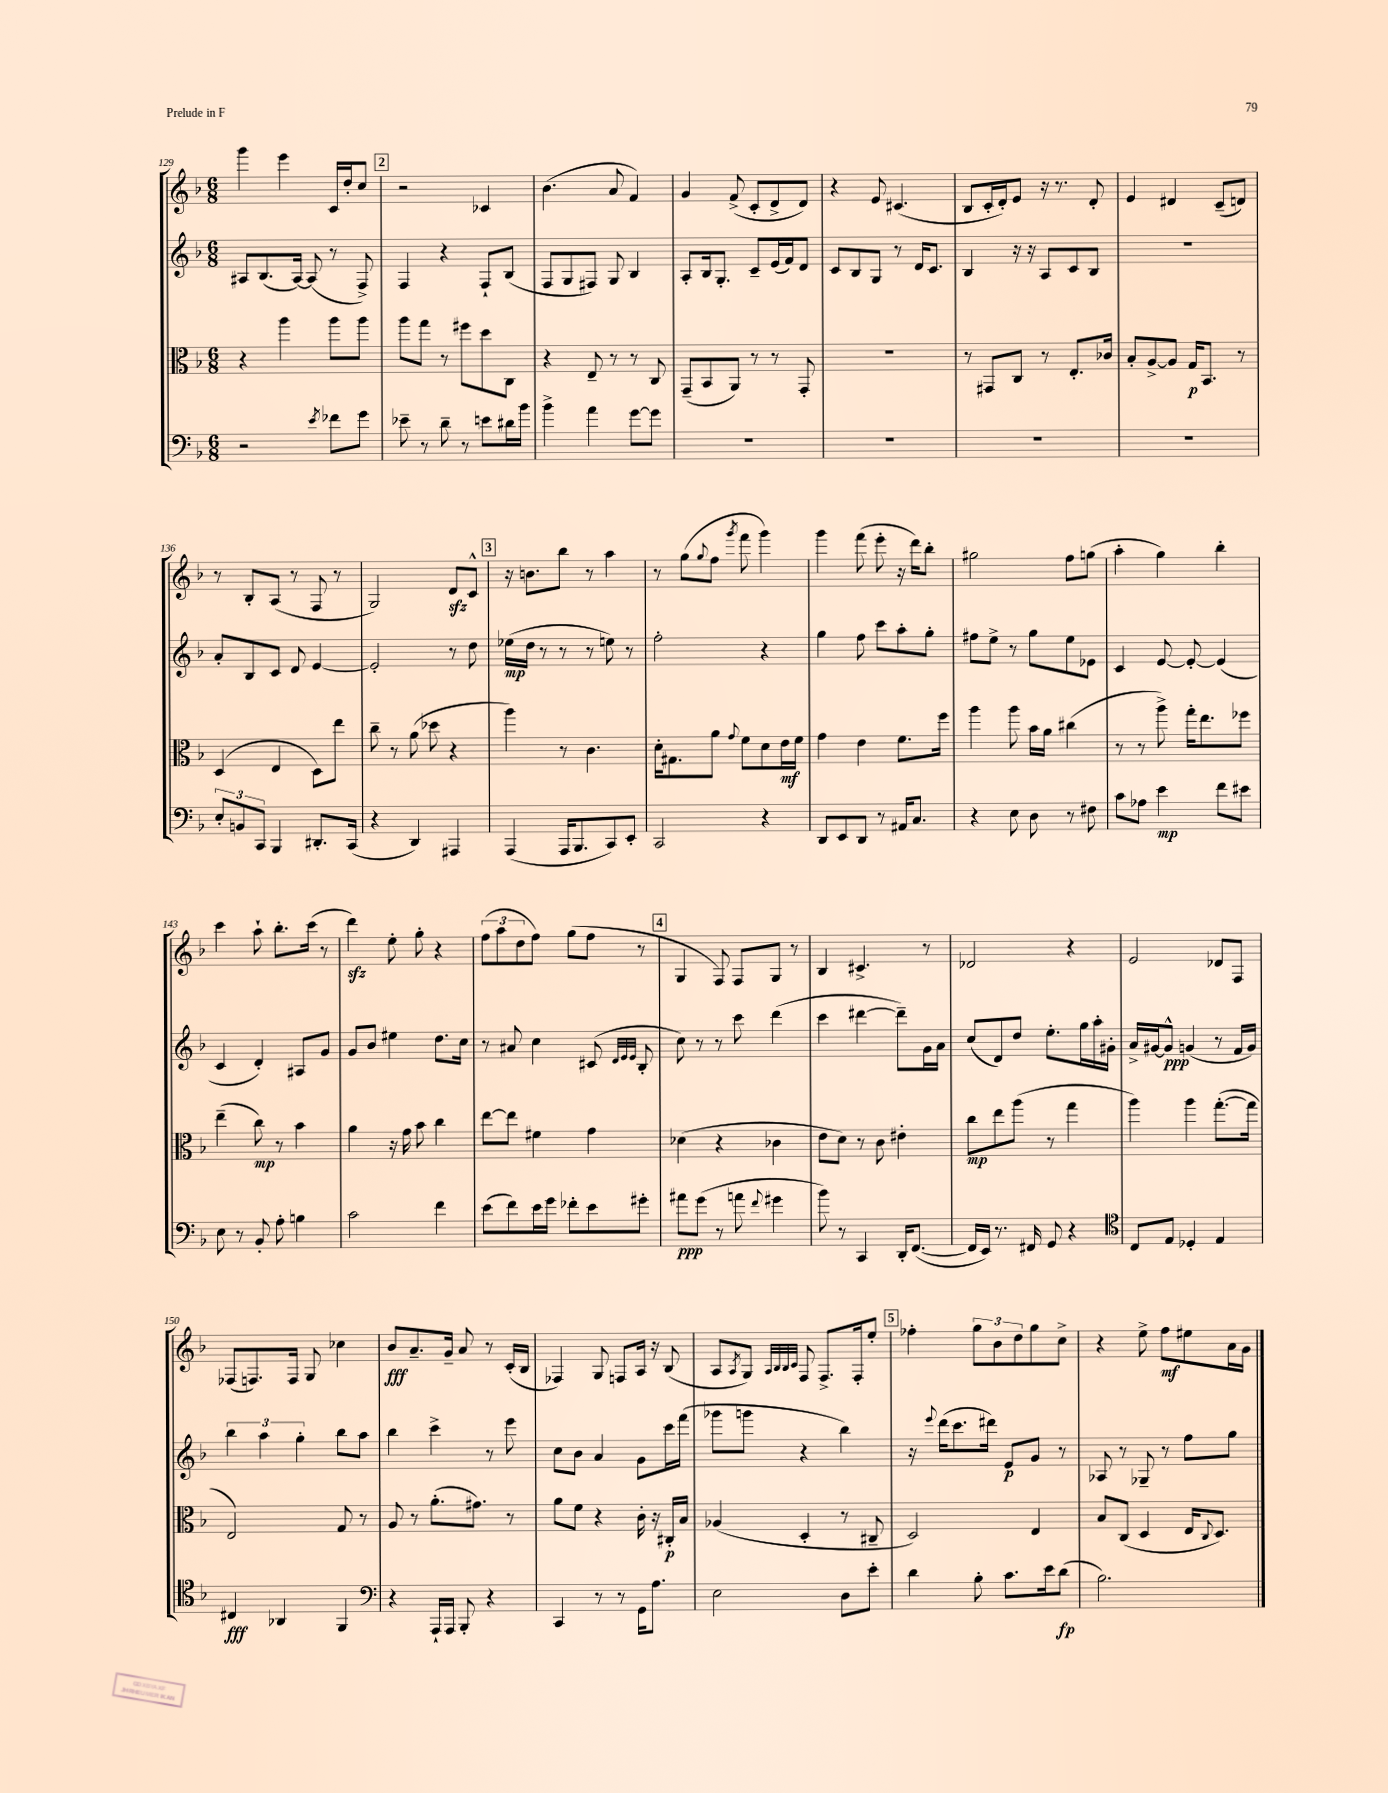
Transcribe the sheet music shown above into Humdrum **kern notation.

**kern	**kern	**kern	**kern
*staff4	*staff3	*staff2	*staff1
*clefF4	*clefC3	*clefG2	*clefG2
*k[b-]	*k[b-]	*k[b-]	*k[b-]
*M6/8	*M6/8	*M6/8	*M6/8
2r	4r	8A#/L	4ggg\
.	.	(8.B-/	.
.	4aa\	.	4eee\
.	.	[16A#/Jk)	.
.	.	(8A#/]	.
8qe/	.	.	.
8f-\L	8aa\L	8r	16c/LL
.	.	.	16dd'/J
8g\J	8aa\J	8F^/)	8cc/J
=	=	=	=
8e-~\	8aa\L	4F/	2r
8r	8gg\J	.	.
8d~\	8r	4r	.
8r	8ff#\L	.	.
8e\L	8dd\	8F`/L	4c-/
16d#\L	8C\J	(8B-/J	.
16b-\JJ	.	.	.
=	=	=	=
4b-^\	4r	8F/L	(4.b-\
.	.	8G/	.
4a\	8E~/	8F#/J)	.
.	8r	8G/	8a/
[8g\L	8r	4B-/	4f/)
8g\]J	8C/	.	.
=	=	=	=
2.r	(8GG~/L	8A'/L	4g/
.	8BB-/	16B-/k	.
.	.	8.G'/J	.
.	8AA/J)	.	(8f^/
.	8r	8c~/L	8c'/L
.	8r	(16e/L	8d^/
.	.	16f/J)	.
.	8GG'/	8d/J	8d/J)
=	=	=	=
2.r	2.r	8c/L	4r
.	.	8B-/	.
.	.	8G/J	8e/
.	.	8r	(4.c#/
.	.	16d/LK	.
.	.	8.c/J	.
=	=	=	=
2.r	8r	4B-/	8B-/L
.	8GG#/L	.	16c'/L
.	.	.	16d'/J)
.	8C/J	16r	8e/J
.	.	16r	.
.	8r	8A/L	16r
.	.	.	8.r
.	8.E'/L	8c/	.
.	.	8B-/J	8d'/
.	16c-/Jk	.	.
=	=	=	=
2.r	8B-'/L	2.r	4e/
.	[8A^/	.	.
.	8A/]J	.	4d#/
.	16G/LK	.	.
.	8.BB-/J	.	.
.	.	.	(8c~/L
.	8r	.	8d/J)
=	=	=	=
12E'/L	(4D/	8a'/L	8r
12BB/	.	.	.
.	.	8B-/	8B-'/L
12CC/J	.	.	.
4BBB-/	4E/	8c/J	(8A/J
.	.	8d/	8r
8.DD#'/L	8D\L)	[4e/	8F/
.	8ee\J	.	8r
(16CC/Jk	.	.	.
=	=	=	=
4r	8cc~\	2e'/]	2G/)
.	8r	.	.
4DD/)	(8a\	.	.
.	8dd-\	.	.
4AAA#/	4r	8r	8d/L
.	.	8dd\	8c^^/J
=	=	=	=
(4AAA/	4aa\)	(16ee-\LL	16r
.	.	16dd\JJ	8.b\L
.	.	8r	.
16AAA/LK	8r	8r	8bb-\J
8.BBB-/	.	.	.
.	4.c\	8r	8r
8CC/)	.	8ee\)	4aa\
8EE'/J	.	8r	.
=	=	=	=
2CC/	16d'\LK	2ff'\	8r
.	8.G#\	.	.
.	.	.	(8gg\L
.	.	.	8qqgg/
.	8a\J	.	8ff\J
.	8qqg/	.	8qggg/
.	8f\L	.	8fff\
4r	8d\	4r	4ggg\)
.	16e\L	.	.
.	16f\JJ	.	.
=	=	=	=
8DD/L	4g\	4gg\	4ggg\
8EE/	.	.	.
8DD/J	4e\	8ff\	(8fff\
8r	.	8ccc\L	8eee'\
16AA#/LK	8.f\L	8aa'\	16r
8.C/J	.	.	16ddd\LK)
.	.	8gg'\J	8bb-'\J
.	16ff\Jk	.	.
=	=	=	=
4r	4aa\	8ff#\L	2gg#\
.	.	8ee^\J	.
8E\	8aa\	8r	.
8D\	16b-\LL	8gg\L	.
.	16a\JJ	.	.
8r	(4cc#\	8ee\	8ff\L
8F#\	.	8e-\J	(8gg\J
=	=	=	=
8c\L	8r	4c/	4aa'\
8A-\J	8r	.	.
4e\	8aa^\)	[8e/	4gg\)
.	16gg'\LK	8e'/_	.
.	8.ee\	.	.
8f\L	.	(4e/]	4bb-'\
8e#\J	8ff-\J	.	.
=	=	=	=
8E\	(4ee~\	4c/	4ccc\
8r	.	.	.
8BB-'/	8cc\)	4d'/)	8aa`\
8A'\	8r	.	8.bb-'\L
4B\	4b-\	8A#/L	.
.	.	.	(16ccc\Jk
.	.	8g/J	8r
=	=	=	=
2c\	4a\	8g/L	4ddd\)
.	.	8b-/J	.
.	16r	4ee#\	8ee'\
.	16g\	.	.
.	8b-\	.	8gg'\
4f\	4cc\	8.dd\L	4r
.	.	16cc\Jk	.
=	=	=	=
(8e\L	[8ee\L	8r	(12ff\L
.	.	.	12aa\
8f\)	8ee\]J	8a#/	.
.	.	.	12dd\
16e\L	4f#\	4cc\	8ff\J)
16g\JJ	.	.	.
8f-'\L	.	.	(8gg\L
8e\	4g\	(8c#/	8ff\J
.	.	32qqd/LLL	.
.	.	32qqe/	.
.	.	32qqe/JJJ	.
8g#'\J	.	8B-'/	8r
=	=	=	=
8a#\L	(4d-\	8cc\)	4G/
(8g\J	.	8r	.
8r	4r	8r	8F/)
8a\	.	8ccc\	8F/L
8qqf/	.	.	.
4g#\	4c-\	(4ddd\	8G/J
.	.	.	8r
=	=	=	=
8b-\)	8e\L	4ccc\	4B-/
8r	8d\J)	.	.
4CC/	8r	[4ddd#\	4.c#^/
.	8c\	.	.
16DD'/LK	4e#'\	8ddd#~\]L)	.
([8.FF/J	.	.	.
.	.	16g\L	8r
.	.	16a\JJ	.
=	=	=	=
16FF/]LL	8cc\L	(8cc/L	2d-/
16EE/JJ)	.	.	.
8.r	8ee\	8d/)	.
.	(8aa\J	8dd/J	.
16FF#/	.	.	.
8GG/	8r	8.ee'\L	.
4r	4gg\	.	4r
.	.	16gg\L	.
.	.	16aa'\	.
.	.	16g#'\JJ	.
=	=	=	=
*clefC4	*	*	*
8C/L	4aa\)	16a^/LL	2e/
.	.	[16g#/J	.
8E/J	.	8g#^^/]J	.
4D-'/	4aa\	(4g/	.
4E/	([8.gg'\L	8r	8d-/L
.	.	16f/LL	8F/J
.	16gg\]Jk	16g/JJ)	.
=	=	=	=
4C#/	2E/)	6bb-\	(8F-/L
.	.	.	8.F/)
.	.	6aa\	.
4AA-/	.	.	.
.	.	.	16F/Jk
.	.	6gg'\	.
.	.	.	8G/
4FF/	8G/	8bb-\L	4cc-\
.	8r	8aa\J	.
=	=	=	=
*clefF4	*	*	*
4r	8A/	4bb-\	8b-/L
.	8r	.	8.a~/
16AAA`/LL	(8.a'\L	4ccc^\	.
16AAA/JJ	.	.	16g~/Jk
8BBB-'/	.	.	8a/
.	8.g#\J)	.	.
4r	.	8r	8r
.	8r	8eee\	(16c'/LL
.	.	.	16B-/JJ
=	=	=	=
4CC/	8a\L	8cc\L	4F-/)
.	8f\J	8b-\J	.
8r	4r	4a/	8G/
8r	.	.	8F/L
16GG\LK	16c'\	8g\L	16A/Jk
8.A\J	16r	.	16r
.	16C#'/LL	16ccc\L	(8B-/
.	16B-/JJ	(16fff\JJ	.
=	=	=	=
2E\	(4A-/	8ggg-\L	8A/L
.	.	.	8qA/
.	.	8ggg\J	8G/J)
.	.	.	32qqA/LLL
.	.	.	32qqB-/
.	.	.	32qqB-/
.	.	.	32qqc/JJJ
.	4D'/	4r	8F/
.	.	.	8.F^/L
8D\L	8r	4bb-\)	.
.	.	.	16F'/k
8e'\J	8C#~/	.	8ee'/J
=	=	=	=
4d\	2D/)	16r	4ff-'\
.	.	8qqeee/	.
.	.	(16ddd\LK	.
.	.	8.ccc\	.
8B-'\	.	.	12gg\L
.	.	16ddd#\Jk)	.
.	.	.	12b-\
8.c\L	.	8e/L	.
.	.	.	12dd\
.	4E/	8g/J	8gg\
16e\k	.	.	.
(8d\J	.	8r	8cc^\J
=	=	=	=
2.B-\)	8B-/L	8A-/	4r
.	(8C/J	8r	.
.	4D/	8G-~/	8ee^\
.	.	8r	8ff\L
.	16E/LK	8ff\L	8ee#\
.	8qqC/	.	.
.	8.D/J)	.	.
.	.	8gg\J	16a\L
.	.	.	16g\JJ
==	==	==	==
*-	*-	*-	*-
